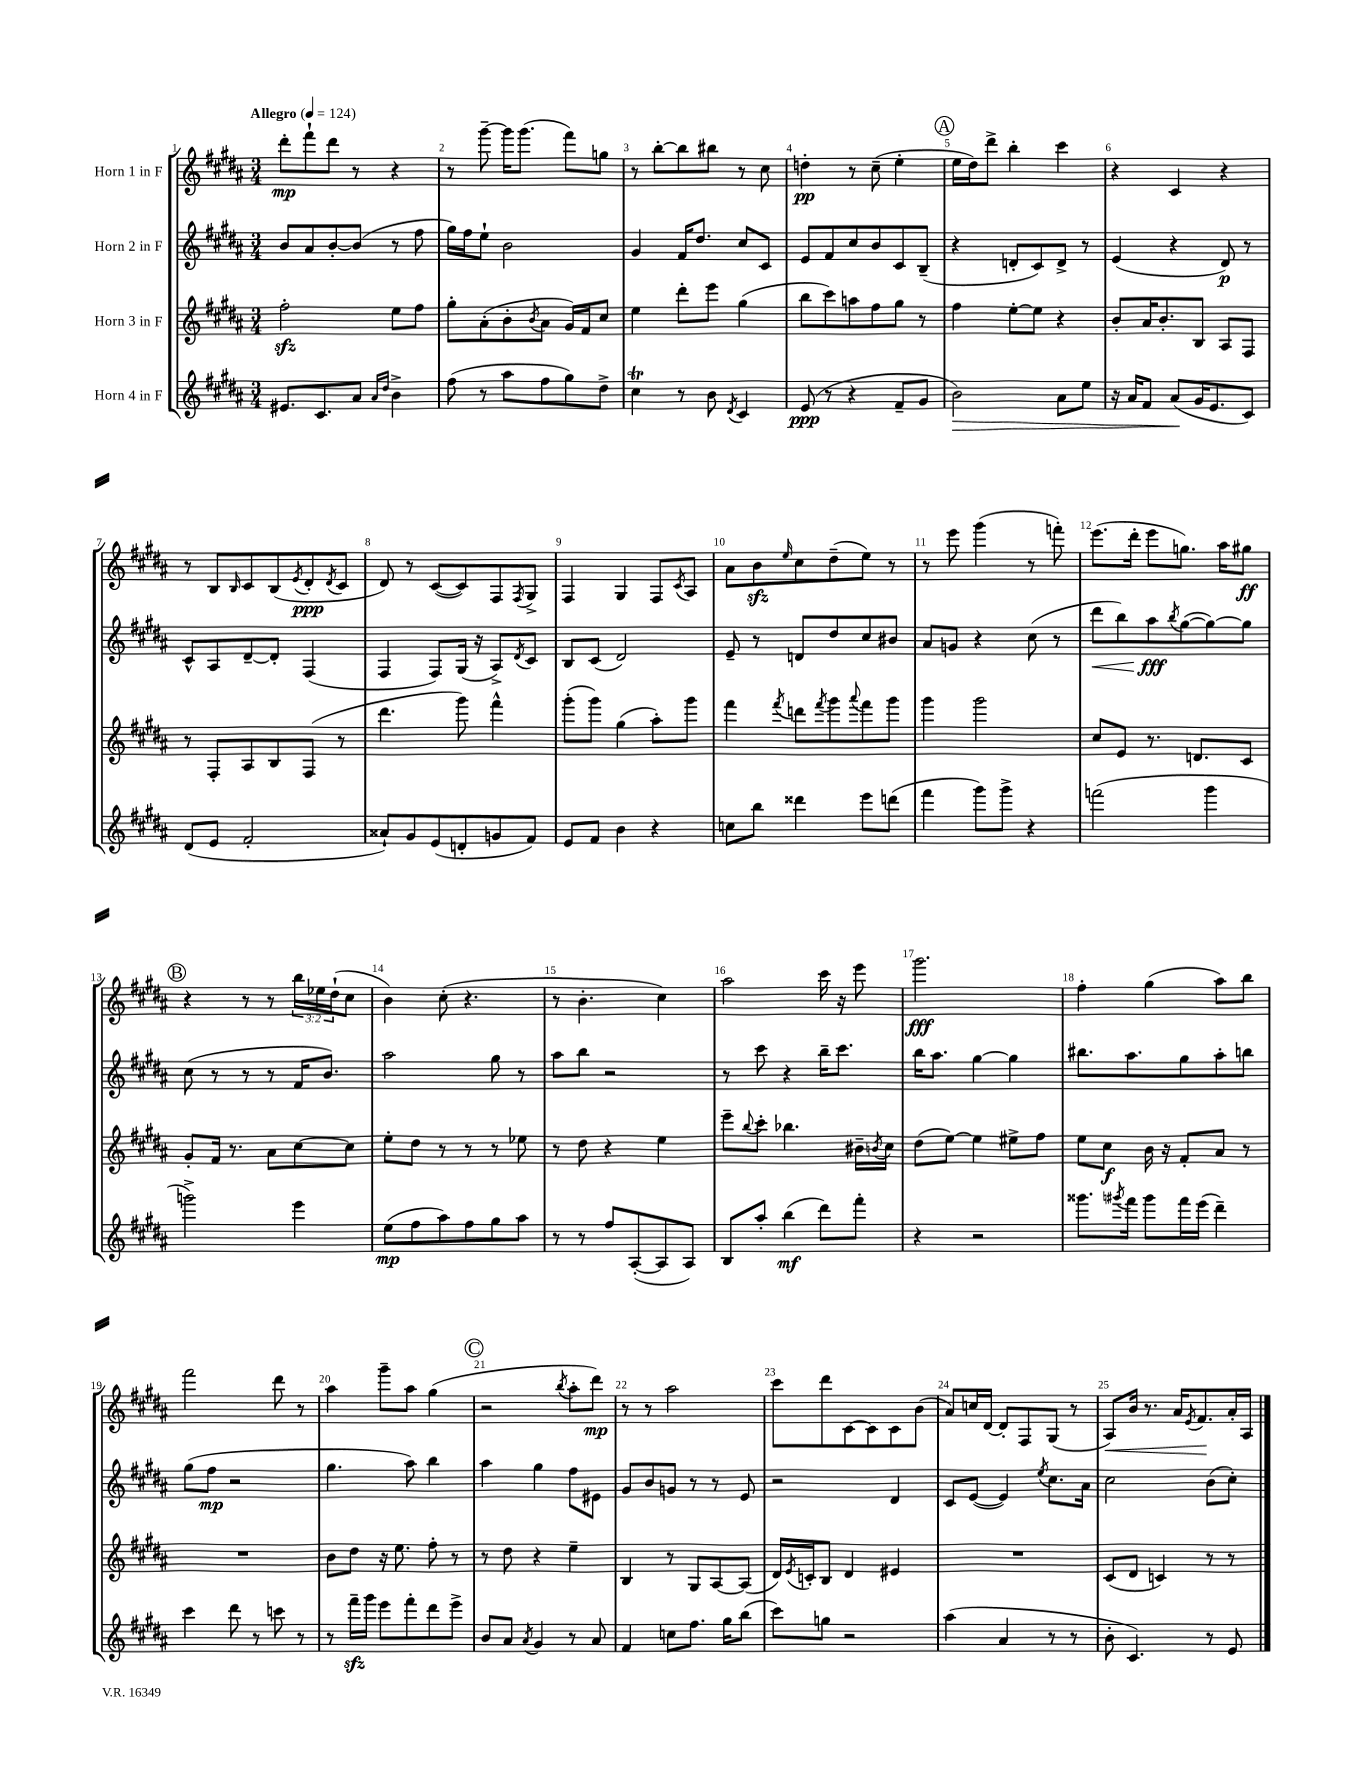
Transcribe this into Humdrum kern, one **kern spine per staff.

**kern	**dynam	**kern	**dynam	**kern	**dynam	**kern	**dynam
*part4	*part4	*part3	*part3	*part2	*part2	*part1	*part1
*staff4	*staff4	*staff3	*staff3	*staff2	*staff2	*staff1	*staff1
*I"Horn 4 in F	*	*I"Horn 3 in F	*	*I"Horn 2 in F	*	*I"Horn 1 in F	*
*clefG2	*	*clefG2	*	*clefG2	*	*clefG2	*
*k[f#c#g#d#a#]	*	*k[f#c#g#d#a#]	*	*k[f#c#g#d#a#]	*	*k[f#c#g#d#a#]	*
*M3/4	*	*M3/4	*	*M3/4	*	*M3/4	*
*MM124	*	*MM124	*	*MM124	*	*MM124	*
=1	=1	=1	=1	=1	=1	=1	=1
!	!	!	!	!	!	!LO:TX:a:B:t=Allegro	!
8.e#X/L	.	2ff#zz'\	.	8b/L	.	8ddd#'\L	mp
.	.	.	.	8a#/	.	8fff#`\	.
8.c#/	.	.	.	.	.	.	.
.	.	.	.	[8b'/	.	8ddd#\J	.
8a#/J	.	.	.	(8b/J]	.	8r	.
16qqa#/LL	.	.	.	.	.	.	.
16qqdd#/JJ	.	.	.	.	.	.	.
4b^\	.	8ee\L	.	8r	.	4r	.
.	.	8ff#\J	.	8ff#\	.	.	.
=2	=2	=2	=2	=2	=2	=2	=2
(8ff#\	.	8gg#'\L	.	16gg#\LL)	.	8r	.
.	.	.	.	16ff#\J	.	.	.
8r	.	(8a#'\	.	8ee`\J	.	[8ggg#~\	.
8aa#\L	.	8b'\	.	2b\	.	16ggg#\KL]	.
.	.	.	.	.	.	(8.ggg#\J	.
.	.	8qb/	.	.	.	.	.
8ff#\	.	8a#\J	.	.	.	.	.
8gg#\)	.	16g#/LL)	.	.	.	8fff#\L)	.
.	.	16f#/J	.	.	.	.	.
8dd#^\J	.	8cc#/J	.	.	.	8ggn\J	.
=3	=3	=3	=3	=3	=3	=3	=3
4cc#T\	.	4ee\	.	4g#/	.	8r	.
.	.	.	.	.	.	[8bb'\L	.
8r	.	8ddd#'\L	.	16f#/KL	.	8bb\]	.
.	.	.	.	8.dd#/J	.	.	.
8b\	.	8eee\J	.	.	.	8bb#X\J	.
8qd#/	.	.	.	.	.	.	.
4c#/	.	(4gg#\	.	8cc#/L	.	8r	.
.	.	.	.	8c#/J	.	8cc#\	.
=4	=4	=4	=4	=4	=4	=4	=4
(8e/	ppp	8bb\L	.	8e/L	.	4ddn'\	pp
8r	.	8ccc#\)	.	8f#/	.	.	.
4r	.	8aan\	.	8cc#/	.	8r	.
.	.	8ff#\	.	8b/	.	(8cc#~\	.
8f#~/L	.	8gg#\J	.	8c#/	.	4ee'\	.
8g#/J	.	8r	.	(8B~/J	.	.	.
!!LO:REH:place=s1:t=A
=5	=5	=5	=5	=5	=5	=5	=5
!	!LO:HP:b	!	!	!	!	!	!
2b\)	>	4ff#\	.	4r	.	16ee\LL	.
.	.	.	.	.	.	16dd#\J)	.
.	.	.	.	.	.	8ddd#^\J	.
.	.	[8ee'\L	.	8dn'/L	.	4bb'\	.
.	.	8ee\J]	.	8c#/)	.	.	.
8a#\L	.	4r	.	8d^/J	.	4ccc#\	.
8ee\J	.	.	.	8r	.	.	.
=6	=6	=6	=6	=6	=6	=6	=6
16r	.	8b'/L	.	(4e/	.	4r	.
16a#/KL	.	.	.	.	.	.	.
8f#/J	.	16a#/K	.	.	.	.	.
.	.	8.b'/	.	.	.	.	.
(8a#/L	.	.	.	4r	.	4c#/	.
16g#/K	]	8B/J	.	.	.	.	.
8.e/	.	.	.	.	.	.	.
.	.	8A#/L	.	8d#/)	p	4r	.
8c#/J)	.	8F#/J	.	8r	.	.	.
!!LO:LB:g=z
=7	=7	=7	=7	=7	=7	=7	=7
(8d#/L	.	8r	.	8c#^^/L	.	8r	.
8e/J	.	8F#'/L	.	8A#/	.	8B/L	.
.	.	.	.	.	.	16qqB/	.
2f#'/	.	8A#/	.	[8d#~/	.	8c#/	.
.	.	8B/	.	8d#'/J]	.	(8B/	.
.	.	.	.	.	.	8qe/	.
.	.	(8F#/J	.	(4F#/	.	8d#'/	ppp
.	.	.	.	.	.	8qd#/	.
.	.	8r	.	.	.	8c#/J	.
=8	=8	=8	=8	=8	=8	=8	=8
8a##X`/L)	.	4.ddd#\	.	4F#/	.	8d#/)	.
8g#/	.	.	.	.	.	8r	.
(8e/	.	.	.	8F#/L)	.	([8c#/L	.
8dn'/	.	8ggg#\)	.	(16G#/Jk	.	8c#/])	.
.	.	.	.	16r	.	.	.
8gn/	.	4fff#^^\	.	8A#^/L)	.	8F#/	.
.	.	.	.	8qd#/	.	8qF#/	.
8f#/J)	.	.	.	8c#/J	.	8G#^/J	.
=9	=9	=9	=9	=9	=9	=9	=9
8e/L	.	(8ggg#'\L	.	8B/L	.	4F#/	.
8f#/J	.	8ggg#\J)	.	(8c#/J	.	.	.
4b\	.	(4gg#\	.	2d#/)	.	4G#/	.
4r	.	8aa#'\L)	.	.	.	8F#/L	.
.	.	.	.	.	.	8qc#/	.
.	.	8ggg#\J	.	.	.	8A#/J	.
=10	=10	=10	=10	=10	=10	=10	=10
8ccn\L	.	4fff#\	.	8e~/	.	8a#\L	.
8bb\J	.	.	.	8r	.	8bzz\	.
.	.	8qfff#/	.	.	.	16qqee/	.
4ddd##X\	.	8dddn\L	.	8dn/L	.	8cc#\	.
.	.	8qfff#/	.	.	.	.	.
.	.	8ggg#\	.	8dd#/	.	(8dd#~\	.
.	.	8qqaaa#/	.	.	.	.	.
8eee\L	.	8fff#\	.	8cc#/	.	8ee\J)	.
(8dddn\J	.	8ggg#\J	.	8b#X/J	.	8r	.
=11	=11	=11	=11	=11	=11	=11	=11
4fff#\	.	4ggg#\	.	8a#/L	.	8r	.
.	.	.	.	8gn/J	.	8eee\	.
8ggg#\L)	.	2ggg#\	.	4r	.	(4ggg#\	.
8ggg#^\J	.	.	.	.	.	.	.
4r	.	.	.	(8cc#\	.	8r	.
.	.	.	.	8r	.	8fffn'\)	.
=12	=12	=12	=12	=12	=12	=12	=12
!	!	!	!	!	!LO:HP:b	!	!
(2fffn\	.	8cc#/L	.	8ddd#\L	<	(8.eee\L	.
.	.	8e/J	.	8bb\)	.	.	.
.	.	.	.	.	.	16ddd#'\Jk	.
.	.	8.r	.	8aa#\	fff	8eee\L	.
.	.	.	.	8qbb/	.	.	.
.	.	.	.	([8gg#\	[	8.ggn\J)	.
.	.	8.dn/L	.	.	.	.	.
4ggg#\	.	.	.	8gg#\_)	.	.	.
.	.	.	.	.	.	16aa#\KL	.
.	.	8c#/J	.	8gg#\J]	.	8gg#X\J	ff
!!LO:LB:g=z
!!LO:REH:place=s1:t=B
=13	=13	=13	=13	=13	=13	=13	=13
2gggn^\)	.	8g#'/L	.	(8cc#\	.	4r	.
.	.	16f#/Jk	.	8r	.	.	.
.	.	8.r	.	.	.	.	.
.	.	.	.	8r	.	8r	.
.	.	8a#\L	.	8r	.	8r	.
4eee\	.	[8cc#\	.	16f#/KL	.	24bb\LL	.
.	.	.	.	.	.	24ee-X\	.
.	.	.	.	8.b/J)	.	.	.
.	.	.	.	.	.	(24dd#`\J	.
.	.	8cc#\J]	.	.	.	8cc#\J	.
=14	=14	=14	=14	=14	=14	=14	=14
(8ee\L	mp	8ee'\L	.	2aa#\	.	4b\)	.
8ff#\	.	8dd#\J	.	.	.	.	.
8aa#\)	.	8r	.	.	.	(8cc#'\	.
8ff#\	.	8r	.	.	.	4.r	.
8gg#\	.	8r	.	8gg#\	.	.	.
8aa#\J	.	8ee-X\	.	8r	.	.	.
=15	=15	=15	=15	=15	=15	=15	=15
8r	.	8r	.	8aa#\L	.	8r	.
8r	.	8dd#\	.	8bb\J	.	4.b'\	.
8ff#/L	.	4r	.	2r	.	.	.
([8A#'/	.	.	.	.	.	.	.
8A#/]	.	4ee\	.	.	.	4cc#\)	.
8A#/J)	.	.	.	.	.	.	.
=16	=16	=16	=16	=16	=16	=16	=16
8B/L	.	8eee~\L	.	8r	.	2aa#\	.
.	.	8qqbb/	.	.	.	.	.
8aa#'/J	.	8ccc#'\J	.	8ccc#\	.	.	.
(4bb\	mf	4.bb-X\	.	4r	.	.	.
8ddd#\L)	.	.	.	16bb~\KL	.	16ccc#\	.
.	.	.	.	8.ccc#\J	.	16r	.
8fff#'\J	.	16b#X~\LL	.	.	.	8eee\	.
.	.	8qbn/	.	.	.	.	.
.	.	16cc#\JJ	.	.	.	.	.
=17	=17	=17	=17	=17	=17	=17	=17
4r	.	(8dd#\L	.	16bb\KL	.	2.ggg#\	fff
.	.	.	.	8.aa#\J	.	.	.
.	.	[8ee\J)	.	.	.	.	.
2r	.	4ee\]	.	[4gg#\	.	.	.
.	.	8ee#X^\L	.	4gg#\]	.	.	.
.	.	8ff#\J	.	.	.	.	.
=18	=18	=18	=18	=18	=18	=18	=18
8.ggg##X\L	.	8ee\L	.	8.bb#X\L	.	4ff#'\	.
.	.	8cc#\J	f	.	.	.	.
8qggg#X/	.	.	.	.	.	.	.
16fff#\Jk	.	.	.	8.aa#\	.	.	.
8ggg#\L	.	16b\	.	.	.	(4gg#\	.
.	.	16r	.	.	.	.	.
16fff#\L	.	8f#'/L	.	8gg#\	.	.	.
(16eee\JJ	.	.	.	.	.	.	.
4ddd#~\)	.	8a#/J	.	8aa#'\	.	8aa#\L)	.
.	.	8r	.	8bbn\J	.	8bb\J	.
!!LO:LB:g=z
=19	=19	=19	=19	=19	=19	=19	=19
4ccc#\	.	2.r	.	(8gg#\L	.	2fff#\	.
.	.	.	.	8ff#\J	mp	.	.
8ddd#\	.	.	.	2r	.	.	.
8r	.	.	.	.	.	.	.
8cccn\	.	.	.	.	.	8ddd#\	.
8r	.	.	.	.	.	8r	.
=20	=20	=20	=20	=20	=20	=20	=20
8r	.	8b\L	.	4.gg#\	.	4aa#\	.
16fff#zz~\LL	.	8dd#\J	.	.	.	.	.
16ggg#\JJ	.	.	.	.	.	.	.
8eee\L	.	16r	.	.	.	8ggg#~\L	.
.	.	8.ee\	.	.	.	.	.
8fff#'\	.	.	.	8aa#\)	.	8aa#\J	.
8ddd#\	.	8ff#'\	.	4bb\	.	(4gg#\	.
8eee^\J	.	8r	.	.	.	.	.
!!LO:REH:place=s1:t=C
=21	=21	=21	=21	=21	=21	=21	=21
8b/L	.	8r	.	4aa#\	.	2r	.
8a#/J	.	8dd#\	.	.	.	.	.
8qa#/	.	.	.	.	.	.	.
4g#/	.	4r	.	4gg#\	.	.	.
.	.	.	.	.	.	8qbb/	.
8r	.	4ee~\	.	8ff#\L	.	8aa#'\L	.
8a#/	.	.	.	8e#X\J	.	8ddd#\J)	mp
=22	=22	=22	=22	=22	=22	=22	=22
4f#/	.	4B/	.	8g#/L	.	8r	.
.	.	.	.	8b/	.	8r	.
8ccn\L	.	8r	.	8gn/J	.	2aa#\	.
8.ff#\J	.	8G#/L	.	8r	.	.	.
.	.	[8A#/	.	8r	.	.	.
16gg#\KL	.	.	.	.	.	.	.
(8bb\J	.	(8A#/J]	.	8e/	.	.	.
=23	=23	=23	=23	=23	=23	=23	=23
8ccc#\L)	.	16d#/LL)	.	2r	.	8ccc#\L	.
.	.	8qe/	.	.	.	.	.
.	.	16cn'/J	.	.	.	.	.
8ggn\J	.	8B/J	.	.	.	8ddd#\	.
2r	.	4d#/	.	.	.	[8c#\	.
.	.	.	.	.	.	8c#\]	.
.	.	4e#X/	.	4d#/	.	8c#\	.
.	.	.	.	.	.	(8b\J	.
=24	=24	=24	=24	=24	=24	=24	=24
(4aa#\	.	2.r	.	8c#/L	.	8a#/L)	.
.	.	.	.	([8e/J	.	16ccn/L	.
.	.	.	.	.	.	[16d#/JJ	.
4a#/	.	.	.	4e/])	.	8d#'/L]	.
.	.	.	.	.	.	8F#/	.
.	.	.	.	8qee/	.	.	.
8r	.	.	.	8.cc#\L	.	(8G#/J	.
8r	.	.	.	.	.	8r	.
.	.	.	.	16a#\Jk	.	.	.
=25	=25	=25	=25	=25	=25	=25	=25
!	!	!	!	!	!	!	!LO:HP:b
8b'\	.	(8c#/L	.	2cc#\	.	8A#/L)	<
4.c#/)	.	8d#/J	.	.	.	16b/Jk	.
.	.	.	.	.	.	8.r	.
.	.	4cn/)	.	.	.	.	.
.	.	.	.	.	.	16a#/KL	.
.	.	.	.	.	.	8qe/	.
.	.	.	.	.	.	8.f#/	.
8r	.	8r	.	(8b\L	.	.	.
8e/	.	8r	.	8cc#'\J)	.	16a#'/L	[
.	.	.	.	.	.	16A#/JJ	.
==	==	==	==	==	==	==	==
*-	*-	*-	*-	*-	*-	*-	*-
